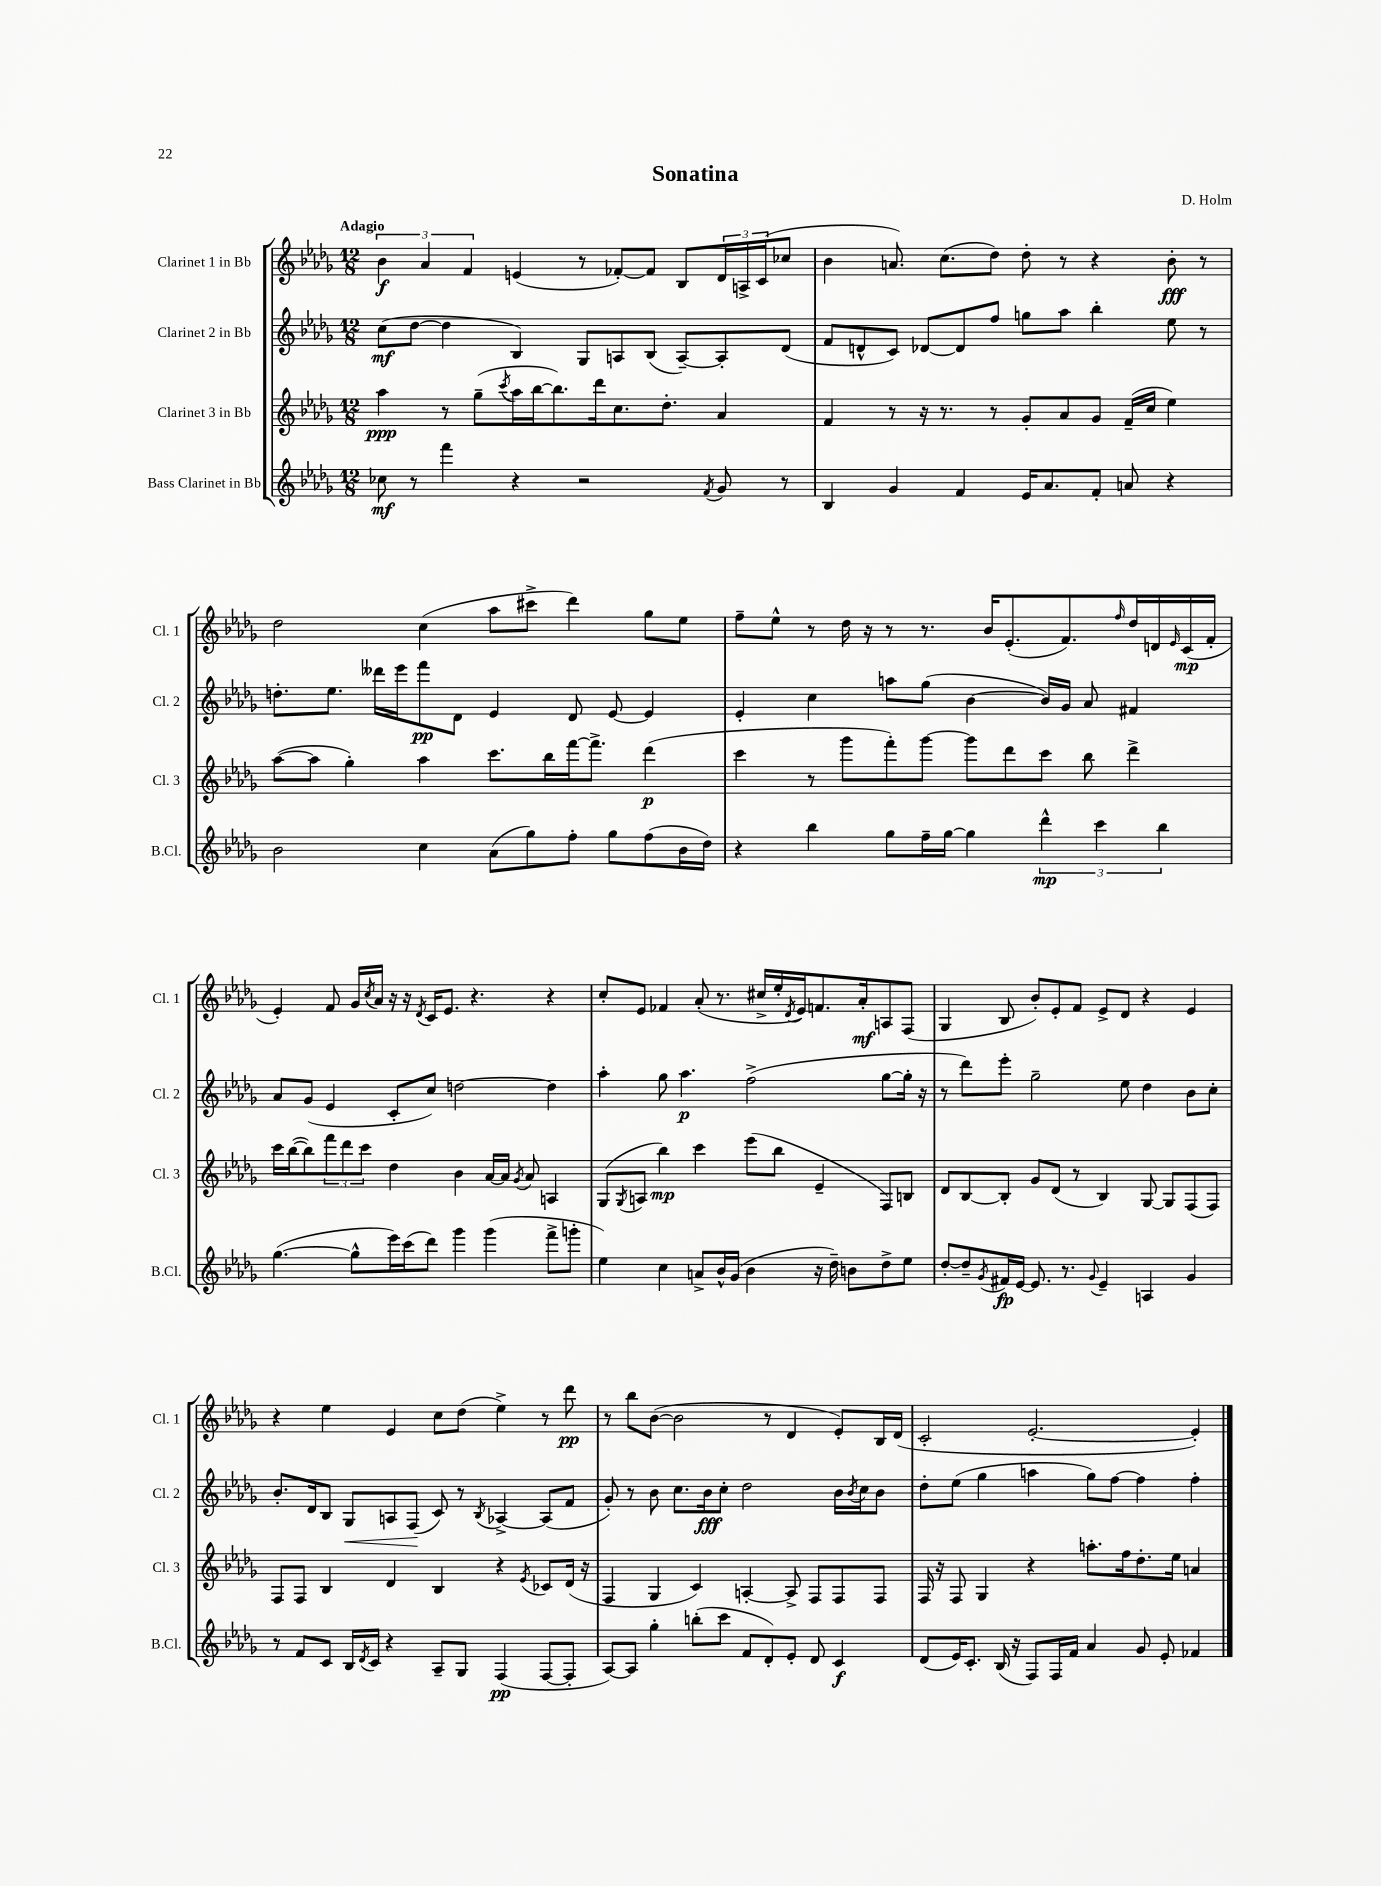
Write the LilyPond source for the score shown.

\header { title = "Sonatina" composer = "D. Holm" }
<<
\new StaffGroup <<
\new Staff = "s0" \with { instrumentName = "Clarinet 1 in Bb" shortInstrumentName = "Cl. 1" } {
    \clef treble \key des \major \numericTimeSignature \time 12/8 \tempo "Adagio"
    \tuplet 3/2 { bes'4\f aes'4 f'4 } e'4( r8 fes'8~-.) fes'8 bes8 \tuplet 3/2 { des'16 a16-> c'16( } ces''8 |
    bes'4 a'8.) c''8.( des''8) des''8-. r8 r4 bes'8-.\fff r8 |
    des''2 c''4( aes''8 cis'''8-> des'''4) ges''8 ees''8 |
    f''8-- ees''8-^ r8 des''16 r16 r8 r8. bes'16 ees'8.-.( f'8.) \grace { f''16 } des''16 d'16 \grace { ees'16 } c'16\mp( f'16-. |
    ees'4-.) f'8 ges'16 \acciaccatura { c''8 } aes'16 r16 r16 \acciaccatura { des'8 } c'16 ees'8. r4. r4 |
    c''8-. ees'8 fes'4 aes'8-.( r8. cis''16-> ees''16-. \acciaccatura { des'8 } ees'16) f'8. aes'16-.\mf a8 f8( |
    ges4 bes8 bes'8-.) ees'8-. f'8 ees'8-> des'8 r4 ees'4 |
    r4 ees''4 ees'4 c''8 des''8( ees''4->) r8 des'''8\pp |
    r8 bes''8 bes'8~( bes'2 r8 des'4 ees'8-.) bes16 des'16( |
    c'2-. ees'2.~-. ees'4-.) \bar "|." |
}
\new Staff = "s1" \with { instrumentName = "Clarinet 2 in Bb" shortInstrumentName = "Cl. 2" } {
    \clef treble \key des \major \numericTimeSignature \time 12/8
    c''8\mf( des''8~ des''4 bes4) ges8 a8 bes8( a8~--) a8-. des'8( |
    f'8 d'8-^ c'8) des'8~ des'8 f''8 g''8 aes''8 bes''4-. ees''8 r8 |
    d''8.-. ees''8. deses'''16 ees'''16 f'''8\pp des'8 ees'4 des'8 ees'8~ ees'4 |
    ees'4-. c''4 a''8 ges''8( bes'4~ bes'16) ges'16 aes'8 fis'4 |
    aes'8 ges'8( ees'4 c'8-. c''8) d''2~ d''4 |
    aes''4-. ges''8 aes''4.\p f''2->( ges''8~ ges''16-. r16 |
    r8 des'''8) ees'''8-. ges''2-- ees''8 des''4 bes'8 c''8-. |
    bes'8.-. des'16 bes8 ges8\< a8 f8\!( c'8) r8 \acciaccatura { bes8 } aes4~-> aes8( f'8 |
    ges'8-.) r8 bes'8 c''8. bes'16\fff c''8-. des''2 bes'16 \acciaccatura { bes'8 } c''16 bes'8 |
    des''8-. ees''8( ges''4 a''4 ges''8) f''8~ f''4 f''4-. \bar "|." |
}
\new Staff = "s2" \with { instrumentName = "Clarinet 3 in Bb" shortInstrumentName = "Cl. 3" } {
    \clef treble \key des \major \numericTimeSignature \time 12/8
    aes''4\ppp r8 ges''8--( \acciaccatura { c'''8 } aes''16 bes''16~ bes''8.) des'''16 c''8. des''8.-. aes'4 |
    f'4 r8 r16 r8. r8 ges'8-. aes'8 ges'8 f'16--( c''16 ees''4) |
    aes''8~( aes''8 ges''4-.) aes''4 c'''8. bes''16 f'''16~ f'''8.-> des'''4\p( |
    c'''4 r8 ges'''8 f'''8-.) ges'''8~ ges'''8 des'''8 c'''8 bes''8 des'''4-> |
    c'''16 bes''16~( bes''8) \tuplet 3/2 { f'''8 des'''8 c'''8 } des''4 bes'4 aes'16~ aes'16 \acciaccatura { ges'8 } aes'8 a4 |
    ges8( \acciaccatura { ges8 } a8 bes''4\mp) c'''4 ees'''8( bes''8 ees'4-- f8) b8 |
    des'8 bes8~ bes8-. ges'8 des'8( r8 bes4) ges8~ ges8 f8( f8) |
    f8 f8 bes4 des'4 bes4 r4 \acciaccatura { ees'8 } ces'8 des'16( r16 |
    f4 ges4 c'4) a4~-. a8-> f8 f8 f8 |
    f16 r16 f8 ges4 r4 a''8.-. f''16 des''8.-. ees''16 a'4 \bar "|." |
}
\new Staff = "s3" \with { instrumentName = "Bass Clarinet in Bb" shortInstrumentName = "B.Cl." } {
    \clef treble \key des \major \numericTimeSignature \time 12/8
    ces''8\mf r8 f'''4 r4 r2 \acciaccatura { f'8 } ges'8 r8 |
    bes4 ges'4 f'4 ees'16 aes'8. f'8-. a'8 r4 |
    bes'2 c''4 aes'8( ges''8) f''8-. ges''8 f''8( bes'16 des''16) |
    r4 bes''4 ges''8 f''16-- ges''16~ ges''4 \tuplet 3/2 { des'''4-^\mp c'''4 bes''4 } |
    ges''4.~( ges''8-^ ees'''16) c'''16( des'''8) ges'''4 ges'''4( f'''8-> g'''8-. |
    ees''4) c''4 a'8-> bes'16-^ ges'16( bes'4 r16 des''16--) b'8 des''8-> ees''8 |
    des''8~-. des''8-- \acciaccatura { ges'8 } fis'16\fp ees'16~ ees'8. r8. \appoggiatura { ges'8 } ees'4-- a4 ges'4 |
    r8 f'8 c'8 bes16 \acciaccatura { des'8 } c'16 r4 aes8-- ges8 f4\pp( f8~ f8-. |
    aes8~) aes8 ges''4-. b''8-.( c'''8 f'8 des'8-.) ees'8-. des'8 c'4\f |
    des'8( ees'16) c'8.-. bes16( r16 f8) f16 f'16 aes'4 ges'8 ees'8-. fes'4 \bar "|." |
}
>>
>>
\layout { \context { \Score \remove "Bar_number_engraver" } }
